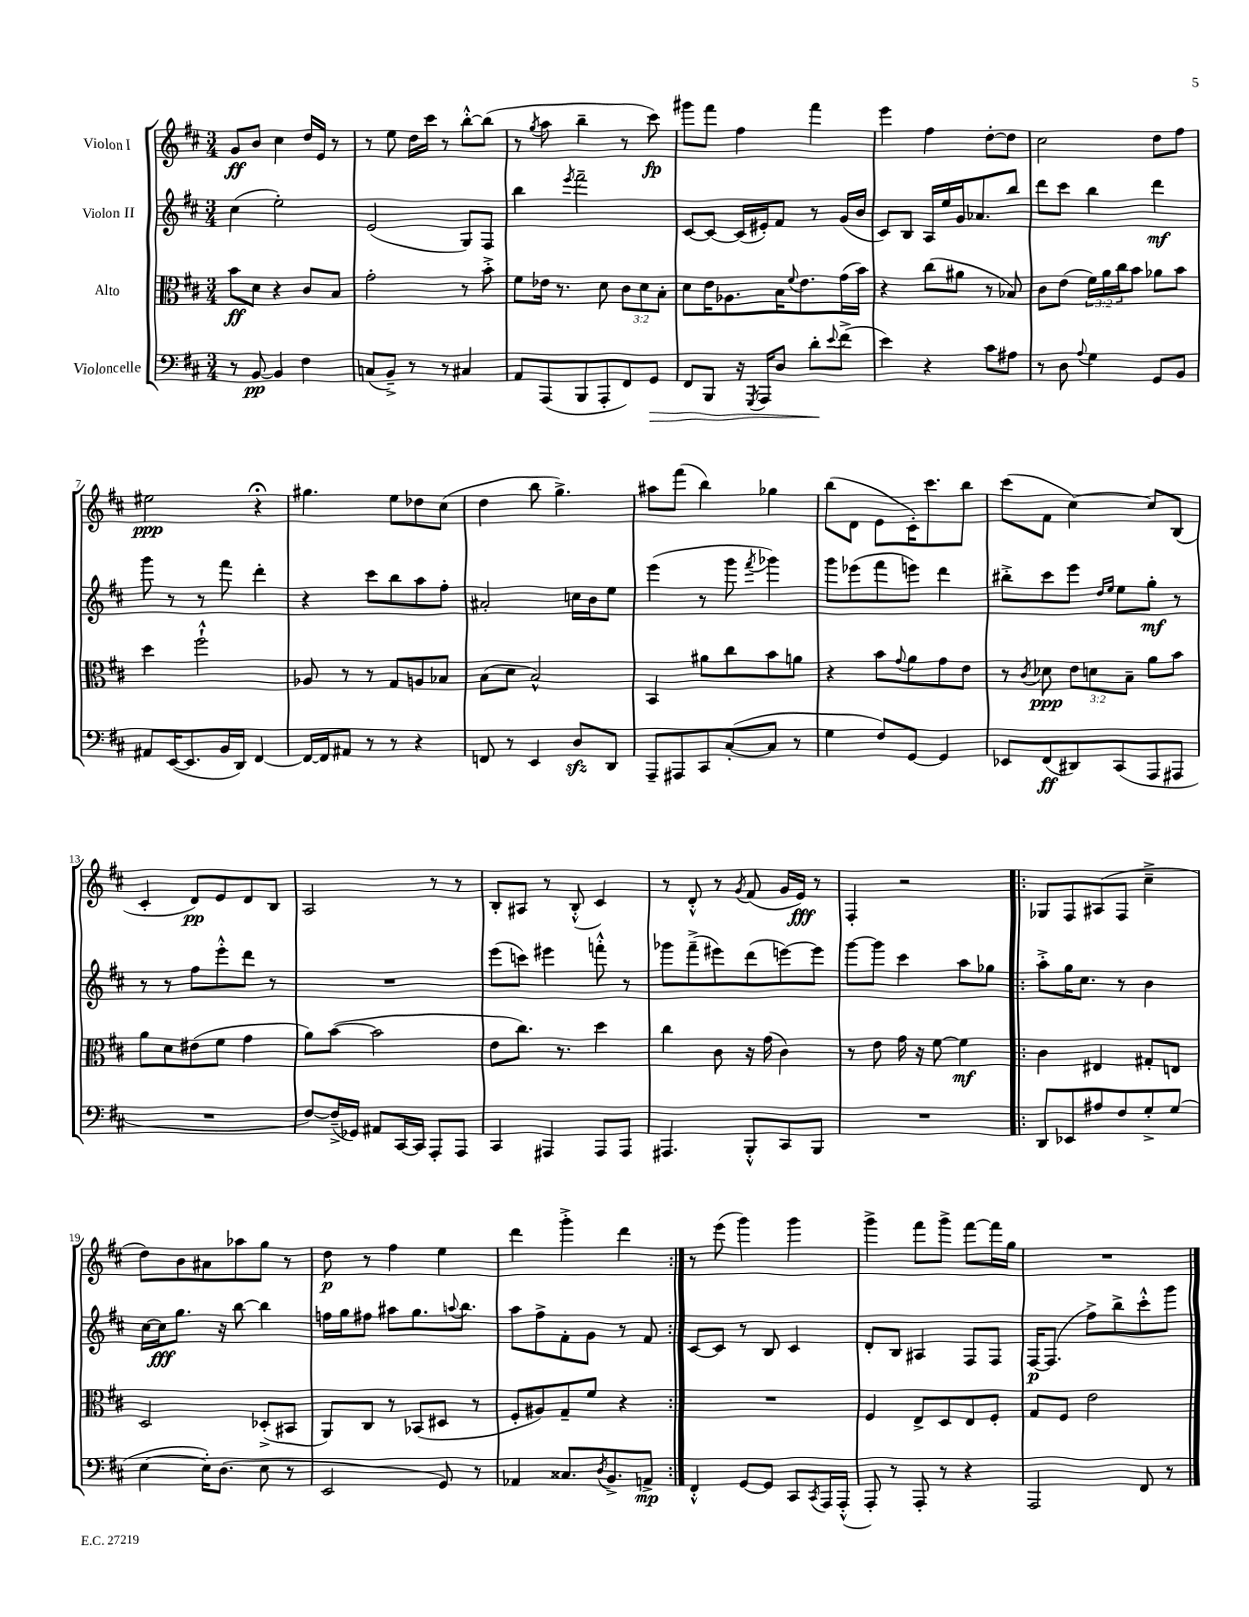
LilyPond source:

<<
\new StaffGroup <<
\new Staff = "s0" \with { instrumentName = "Violon I" } {
    \clef treble \key d \major \numericTimeSignature \time 3/4
    g'8\ff b'8 cis''4 d''16 e'16 r8 |
    r8 e''8 d''16 cis'''16 r8 b''8~-.-^ b''8( |
    r8 \acciaccatura { g''8 } a''8 b''4-- r8 cis'''8\fp) |
    gis'''8 fis'''8 fis''4 fis'''4 |
    e'''4 fis''4 d''8~-. d''8 |
    cis''2 d''8 fis''8 |
    eis''2\ppp r4\fermata |
    gis''4. e''8 des''8 cis''8( |
    d''4 b''8 g''4.->) |
    ais''8 fis'''8( b''4) ges''4 |
    b''8( d'8 e'8 cis'16-.) cis'''8. b''8 |
    cis'''8( fis'8 cis''4~) cis''8 b8( |
    cis'4-. d'8\pp) e'8 d'8 b8 |
    a2 r8 r8 |
    b8-. ais8 r8 b8-.-^( cis'4) |
    r8 d'8-.-^ r8 \acciaccatura { g'8 } fis'8( g'16 e'16\fff) r8 |
    fis4-. r2 |
    \repeat volta 2 { ges8 fis8 ais8( fis8 cis''4---> |
    d''8) b'8 ais'8 aes''8 g''8 r8 |
    d''8\p r8 fis''4 e''4 |
    d'''4 g'''4-.-> d'''4 | }
    r8 e'''8( g'''4) g'''4 |
    g'''4-> fis'''8 g'''8-> fis'''8~ fis'''16 g''16 |
    R2. \bar "|." |
}
\new Staff = "s1" \with { instrumentName = "Violon II" } {
    \clef treble \key d \major \numericTimeSignature \time 3/4
    cis''4( e''2-.) |
    e'2( g8) fis8 |
    b''4 \acciaccatura { e'''8 } fis'''2-- |
    cis'8~ cis'8~ cis'16( eis'16-.) fis'8 r8 g'16( b'16 |
    cis'8) b8 a16 e''16 g'16 aes'8. b''8 |
    d'''8 cis'''8 b''4 d'''4\mf |
    g'''8 r8 r8 fis'''8 d'''4-. |
    r4 cis'''8 b''8 a''8 fis''8-. |
    ais'2-. c''16 b'16 e''8 |
    e'''4( r8 g'''8 \acciaccatura { fis'''8 } ges'''4) |
    g'''8 ees'''8( fis'''8 e'''8) d'''4 |
    bis''8-.-> cis'''8 e'''8 \grace { d''16 e''16 } e''8 g''8-.\mf r8 |
    r8 r8 fis''8 e'''8-.-^ d'''8 r8 |
    R2. |
    e'''8( c'''8) eis'''4 f'''8-.-^ r8 |
    ges'''8 fis'''8--->( eis'''8) d'''8( e'''8~) e'''8 |
    g'''8~ g'''8 cis'''4 a''8 ges''8 |
    \repeat volta 2 { a''8-.-> g''16 cis''8. r8 b'4 |
    cis''16~ cis''16\fff g''8. r16 b''8~ b''4 |
    f''16 g''16 fis''8 ais''8 g''8. \appoggiatura { a''8 } b''8. |
    a''8 fis''8-> fis'8-. g'8 r8 fis'8 | }
    cis'8~ cis'8 r8 b8 cis'4 |
    d'8-. b8 ais4 fis8 fis8 |
    fis16~\p fis8.( fis''8->) b''8-> cis'''8-.-^ g'''8 \bar "|." |
}
\new Staff = "s2" \with { instrumentName = "Alto" } {
    \clef alto \key d \major \numericTimeSignature \time 3/4 \override Staff.TupletNumber.text = #tuplet-number::calc-fraction-text
    b'8\ff d'8 r4 cis'8 b8 |
    g'2-. r8 b'8-.-> |
    fis'8 ees'16 r8. d'8 \tuplet 3/2 { cis'8 d'8 b8-. } |
    d'8 e'16 aes8. b16 \appoggiatura { fis'8 } e'8. g'16( b'16) |
    r4 cis''8( ais'8 r8 bes8) |
    cis'8 e'8( \tuplet 3/2 { fis'16) a'16 cis''16 } b'8 aes'8 b'8 |
    d''4 fis''2-!-^ |
    aes8 r8 r8 g8 a8 bes8 |
    b8( d'8 b2-^) |
    b,4 ais'8 cis''8 b'8 a'8 |
    r4 b'8 \appoggiatura { g'8 } a'8 g'8 e'8 |
    r8 \acciaccatura { cis'8 } des'8\ppp \tuplet 3/2 { e'8 d'8 b8-- } a'8 b'8 |
    a'8 d'8 eis'8( fis'8 g'4 |
    a'8) b'8~( b'2 |
    e'8 cis''8.) r8. d''4 |
    cis''4 cis'8 r16 g'16( cis'4) |
    r8 e'8 g'16 r16 fis'8~ fis'4\mf |
    \repeat volta 2 { cis'4 eis4 gis8-. e8 |
    d2 des8-.->( bis,8 |
    a,8) cis8 r8 bes,8( dis8 r8 |
    fis8-. ais8) g8-- fis'8 r4 | }
    R2. |
    fis4 e8-> d8 e8 fis8-. |
    g8 fis8 e'2 \bar "|." |
}
\new Staff = "s3" \with { instrumentName = "Violoncelle" } {
    \clef bass \key d \major \numericTimeSignature \time 3/4
    r8 b,8~\pp b,4 fis4 |
    c8( b,8--->) r8 r8 cis4 |
    a,8 a,,8( b,,8 a,,8-. fis,8) g,8\> |
    fis,8 b,,8 r16 \acciaccatura { g,,8 } a,,16 d8 d'8-.\! \appoggiatura { e'8 } fis'8->( |
    e'4) r4 cis'8 ais8 |
    r8 d8 \appoggiatura { a8 } g4 g,8 b,8 |
    ais,8 e,16~( e,8. b,16 d,16) fis,4~ |
    fis,16~ fis,16 ais,8 r8 r8 r4 |
    f,8 r8 e,4 d8\sfz d,8 |
    a,,8-- ais,,8 cis,8 cis8~-.( cis8 r8 |
    g4 fis8) g,8~ g,4 |
    ees,8 fis,8\ff( dis,8) cis,8( a,,8 ais,,8 |
    R2. |
    fis8~) fis16--->( ges,16) ais,8 cis,16~ cis,16 a,,8-. a,,8 |
    cis,4 ais,,4 ais,,8 ais,,8 |
    ais,,4. b,,8-.-^ cis,8 b,,8 |
    R2. |
    \repeat volta 2 { d,8 ees,8 ais8 fis8 g8-.-> g8( |
    e4~ e16-.) d8.( e8 r8 |
    e,2 g,8) r8 |
    aes,4 cisis8. \acciaccatura { d8 } b,8.-> a,8->\mp | }
    fis,4-.-^ g,8~ g,8 cis,8 \acciaccatura { cis,8 } a,,16 a,,16-.-^( |
    a,,8-.) r8 a,,8-. r8 r4 |
    a,,2 fis,8 r8 \bar "|." |
}
>>
>>
